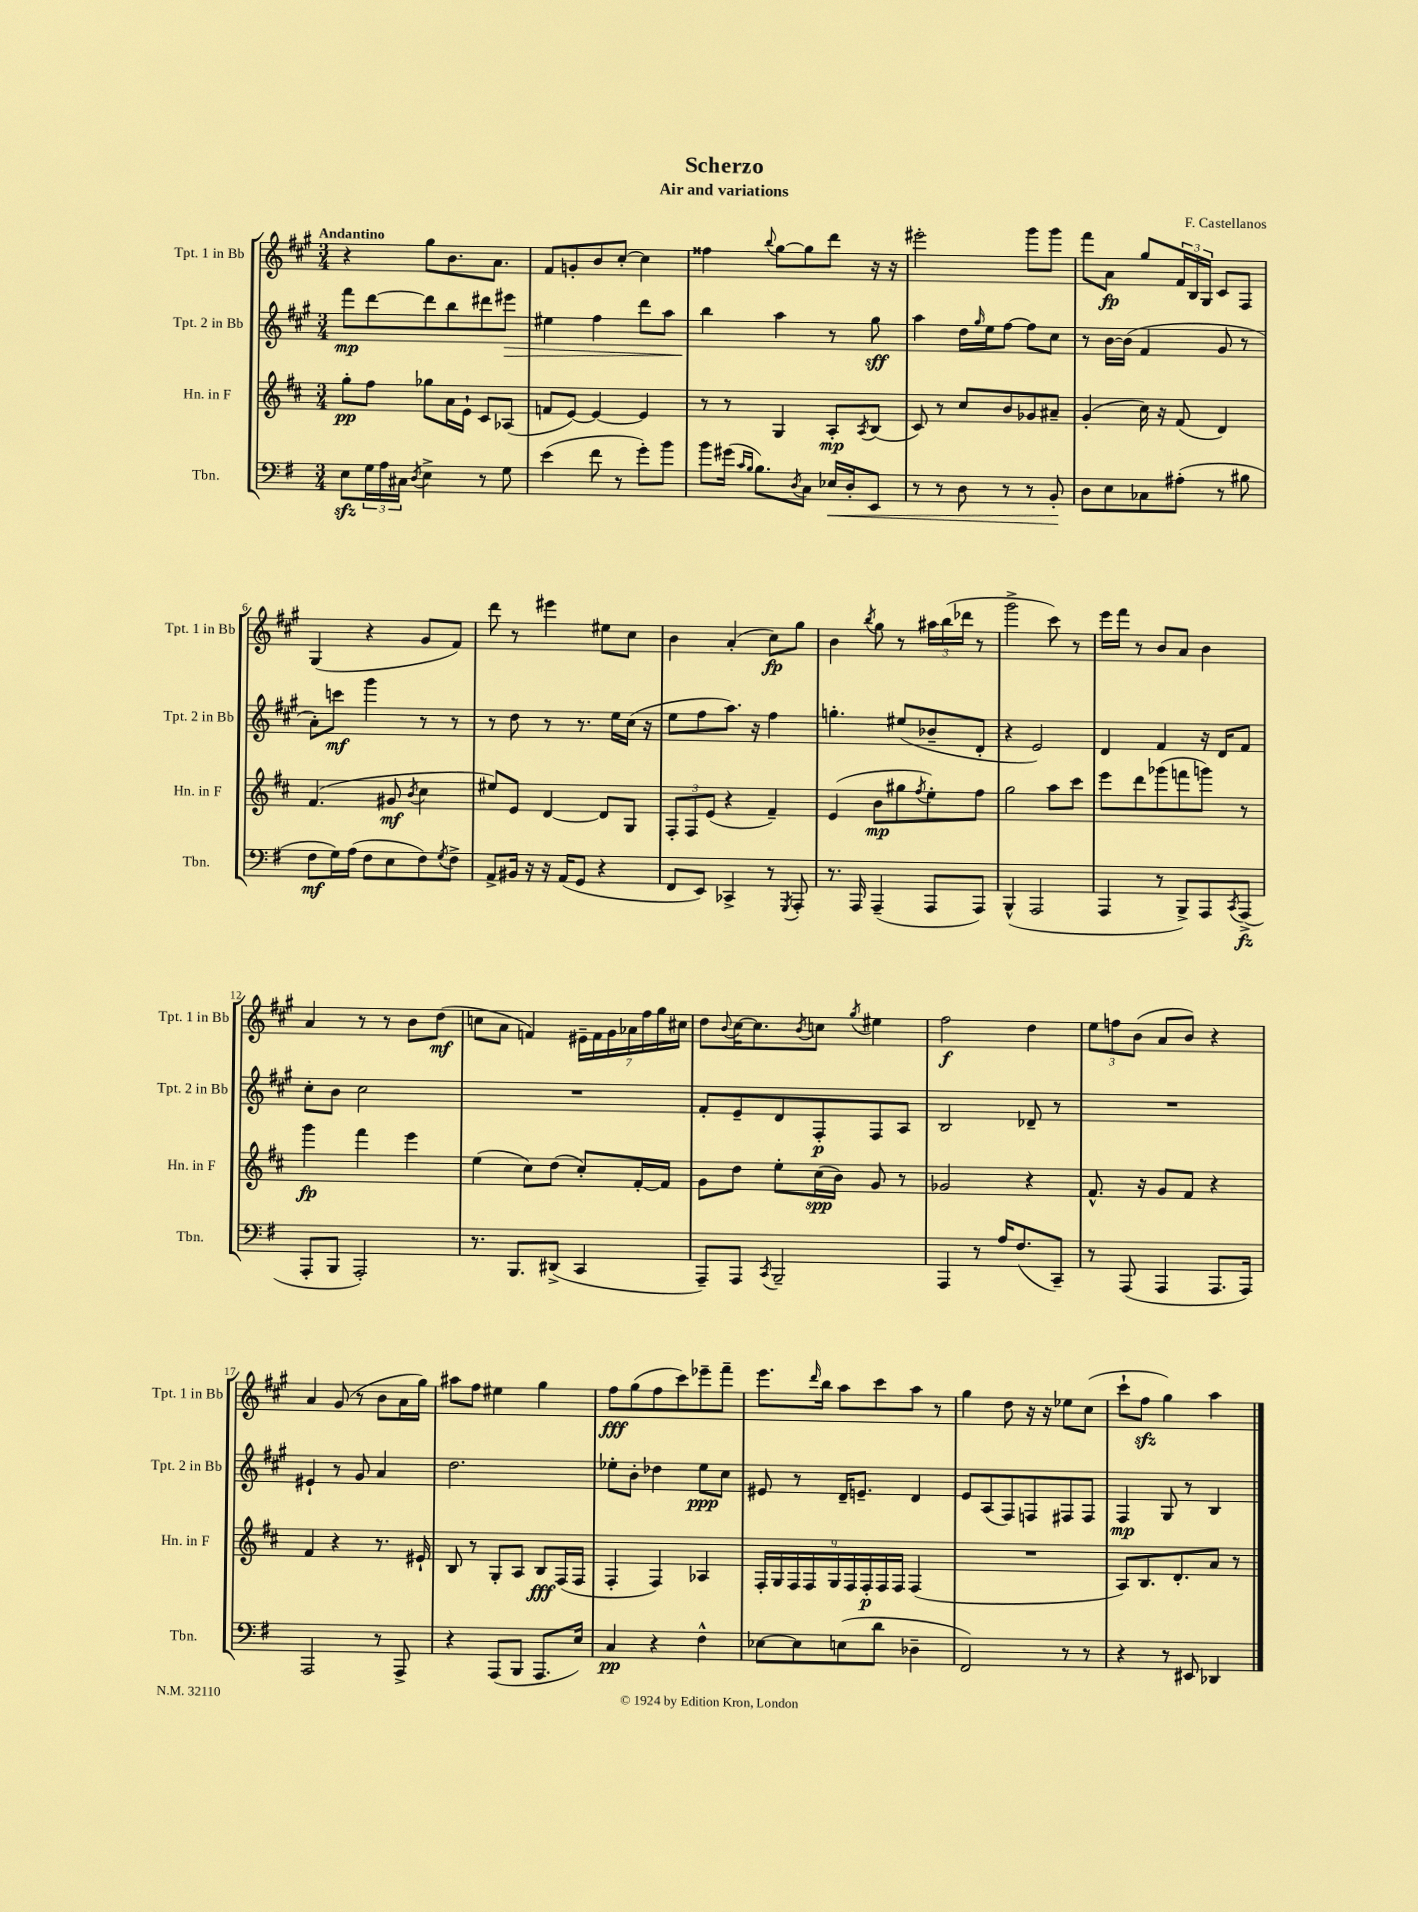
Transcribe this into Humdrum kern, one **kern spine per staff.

**kern	**kern	**kern	**kern
*staff4	*staff3	*staff2	*staff1
*clefF4	*clefG2	*clefG2	*clefG2
*k[f#]	*k[f#c#]	*k[f#c#g#]	*k[f#c#g#]
*M3/4	*M3/4	*M3/4	*M3/4
8E\L	8gg'\L	8fff#\L	4r
24G\L	8ff#\J	[8ddd\	.
24A\	.	.	.
24C#\JJ	.	.	.
8qD/	.	.	.
4E^\	8gg-\L	8ddd\]	8gg#\L
.	16a\L	8bb\	8.b\
.	16e`\JJ	.	.
8r	8c#/L	8ddd#\	.
.	.	.	8.a\J
8G\	(8A-/J	8eee#\J	.
=	=	=	=
(4e\	8f/L	4ee#\	8f#/L
.	[8e/J)	.	8g'/
8f#\	4e/_	4ff#\	8b/
8r	.	.	[8cc#'/J
8g'\L)	4e/]	8ddd\L	4cc#\]
8b\J	.	8aa\J	.
=	=	=	=
8b\L	8r	4bb\	4ff##\
(16g#\Jk	8r	.	.
16qqc/LL	.	.	.
16qqB/JJ	.	.	.
8.B\L)	.	.	.
.	.	.	8qqbb/
.	4G/	4aa\	[8gg#\L
8qD/	.	.	.
8C\J	.	.	8gg#\]
16E-/LL	8A'/L	8r	8ddd\J
16D'/J	.	.	.
.	8qA/	.	.
8EE/J	(8B/J	8gg#\	16r
.	.	.	16r
=	=	=	=
8r	8c#/)	4aa\	2eee#'\
8r	8r	.	.
8D\	8cc#/L	16dd\LL	.
.	.	16qqgg#/	.
.	.	16ee\J	.
8r	8b/	[8ff#\J	.
8r	8g-/	8ff#\]L	8ggg#\L
8BB'/	8a#~/J	8cc#\J	8ggg#\J
=	=	=	=
8D\L	(4g'/	8r	8fff#\L
8E\	.	[16b\LL	8a\J
.	.	(16b\]JJ	.
8C-\	16cc#\)	4f#/	8gg#/L
.	16r	.	.
(8A#'\J	(8f#/	.	24f#/L
.	.	.	24B/
.	.	.	24G#/JJ
8r	4d/)	8g#/	8c#/L
8B#\	.	8r	8F#/J
=	=	=	=
8F#\L	(4.f#/	8a'\L)	(4G#/
16G\L)	.	8ccc\J	.
(16A\JJ	.	.	.
8F#\L	.	4ggg#\	4r
8E\	8g#/	.	.
.	8qb/	.	.
8F#\)	4cc#\	8r	8g#/L
8qG/	.	.	.
8F#^\J	.	8r	8f#/J)
=	=	=	=
8AA^/L	8ee#/L)	8r	8ddd\
16BB#/Jk	8e/J	8dd\	8r
16r	.	.	.
16r	[4d/	8r	4eee#\
(16AA/LK	.	.	.
8GG/J	.	8.r	.
4r	8d/]L	.	8ee#\L
.	.	16ee\LL	.
.	8G/J	(16cc#\JJ	8cc#\J
.	.	16r	.
=	=	=	=
8FF#/L	12F#'/L	8ee\L	4b\
.	12F#/	.	.
8EE/J)	.	8ff#\	.
.	(12e/J	.	.
4CC-^/	4r	8.aa\J)	(4a'/
.	.	16r	.
8r	4f#~/)	4ff#\	8cc#\L)
8qGGG/	.	.	.
8AAA'/	.	.	8gg#\J
=	=	=	=
8.r	(4e/	4.gg'\	4b\
16AAA/	.	.	.
.	.	.	8qbb/
(4AAA~/	8b\L	.	8gg#\
.	8gg#\	(8ee#/L	8r
.	8qff#/	.	.
8AAA/L	8ee'\)	8b-~/	24aa#\LL
.	.	.	(24bb\
.	.	.	24ddd-\JJ
8AAA/J)	8ff#\J	8d'/J	8r
=	=	=	=
(4BBB^^/	2gg\	4r	2ggg#^\
2AAA/	.	2e/)	.
.	8aa\L	.	8ccc#\)
.	8ccc#\J	.	8r
=	=	=	=
4AAA/	8eee\L	4d/	16eee\LL
.	.	.	16fff#\JJ
.	8ddd\	.	8r
8r	(8ggg-\	4f#/	8b/L
8BBB^/L)	8fff\	.	8a/J
8AAA/	8ggg\J)	16r	4b\
.	.	16d/LK	.
8qCC/	.	.	.
(8AAA^/J	8r	8f#/J	.
=	=	=	=
8AAA'/L	4ggg\	8cc#'\L	4a/
8BBB/J	.	8b\J	.
2AAA'/)	4fff#\	2cc#\	8r
.	.	.	8r
.	4eee\	.	8b\L
.	.	.	(8dd\J
=	=	=	=
8.r	(4ee\	2.r	8cc\L
.	.	.	8a\J
8.BBB/L	.	.	.
.	8cc#\L)	.	4f/)
(8DD#^/J	(8dd\J	.	.
4CC/	8cc#'/L)	.	28e#~\LL
.	.	.	28f\
.	.	.	28g#\
.	.	.	28a-\
.	[16f#'/L	.	.
.	.	.	28ff#\
.	.	.	28gg#\
.	16f#/]JJ	.	.
.	.	.	28cc#\JJ
=	=	=	=
8AAA~/L)	8g\L	8f#'/L	8dd\L
.	.	.	8qqb/
8AAA/J	8dd\J	8e~/	[16cc#\K
.	.	.	8.cc#\]
8qCC/	.	.	.
2BBB~/	8ee'\L	8d/	.
.	.	.	8qb/
.	(16cc#\L	8F#'/	8cc\J
.	16b\JJ)	.	.
.	.	.	8qgg#/
.	8g/	8F#/	4ee#\
.	8r	8A/J	.
=	=	=	=
4AAA/	2g-/	2B/	2ff#\
8r	.	.	.
16A/LK	.	.	.
(8.F#/	.	.	.
.	4r	8d-~/	4dd\
8CC~/J)	.	8r	.
=	=	=	=
8r	8.f#^^/	2.r	12ee\L
.	.	.	12ff\
(8AAA/	.	.	.
.	.	.	(12b\J
.	16r	.	.
4AAA/	8g/L	.	8a/L
.	8f#/J	.	8b/J)
8.AAA/L	4r	.	4r
16AAA/Jk)	.	.	.
=	=	=	=
2AAA/	4f#/	4e#`/	4a/
.	4r	8r	(8g#/
.	.	8g#/	8r
8r	8.r	4a/	8b\L
8AAA^/	.	.	16a\L
.	16e#`/	.	16gg#\JJ)
=	=	=	=
4r	8B/	2.dd\	8aa#\L
.	8r	.	8ff#\J
(8AAA/L	8G'/L	.	4ee#\
8BBB/J	8A/J	.	.
8.AAA/L	8B/L	.	4gg#\
.	(16F#/L	.	.
16E/Jk)	16F#/JJ	.	.
=	=	=	=
4C/	4F#'/	8ee-'\L	8ff#\L
.	.	8b'\J	(8gg#\
4r	4F#/)	4dd-\	8ff#\
.	.	.	8ccc#\)
4F#^^\	4A-/	8ee-\L	8eee-~\
.	.	8cc#\J	8fff#~\J
=	=	=	=
[8E-\L	18F#'/LL	8e#/	8.eee\L
.	18G/	.	.
.	18F#/	.	.
8E-\]	.	8r	.
.	18F#/	.	.
.	.	.	16qqddd/
.	.	.	16bb\Jk
.	18G/	.	.
(8E\	.	16d~/LK	8aa\L
.	18F#/	.	.
.	.	8.e~/J	.
.	18F#'/	.	.
8d\J	.	.	8ccc#\
.	18F#/	.	.
.	18F#/JJ	.	.
4D-~\	(4F#/	4d/	8aa\J
.	.	.	8r
=	=	=	=
2FF#/)	2.r	8e/L	4gg#\
.	.	(8A/	.
.	.	8F#/)	8dd\
.	.	8F/	16r
.	.	.	16r
8r	.	8F#/	8ee-\L
8r	.	8F#/J	(8cc#\J
=	=	=	=
4r	8A/L)	4F#/	8ccc#`\L
.	8.B/	.	8ff#\J
8r	.	8G#/	4gg#\)
.	8.d'/	.	.
8EE#/	.	8r	.
4DD-/	8a/J	4B/	4aa\
.	8r	.	.
==	==	==	==
*-	*-	*-	*-
